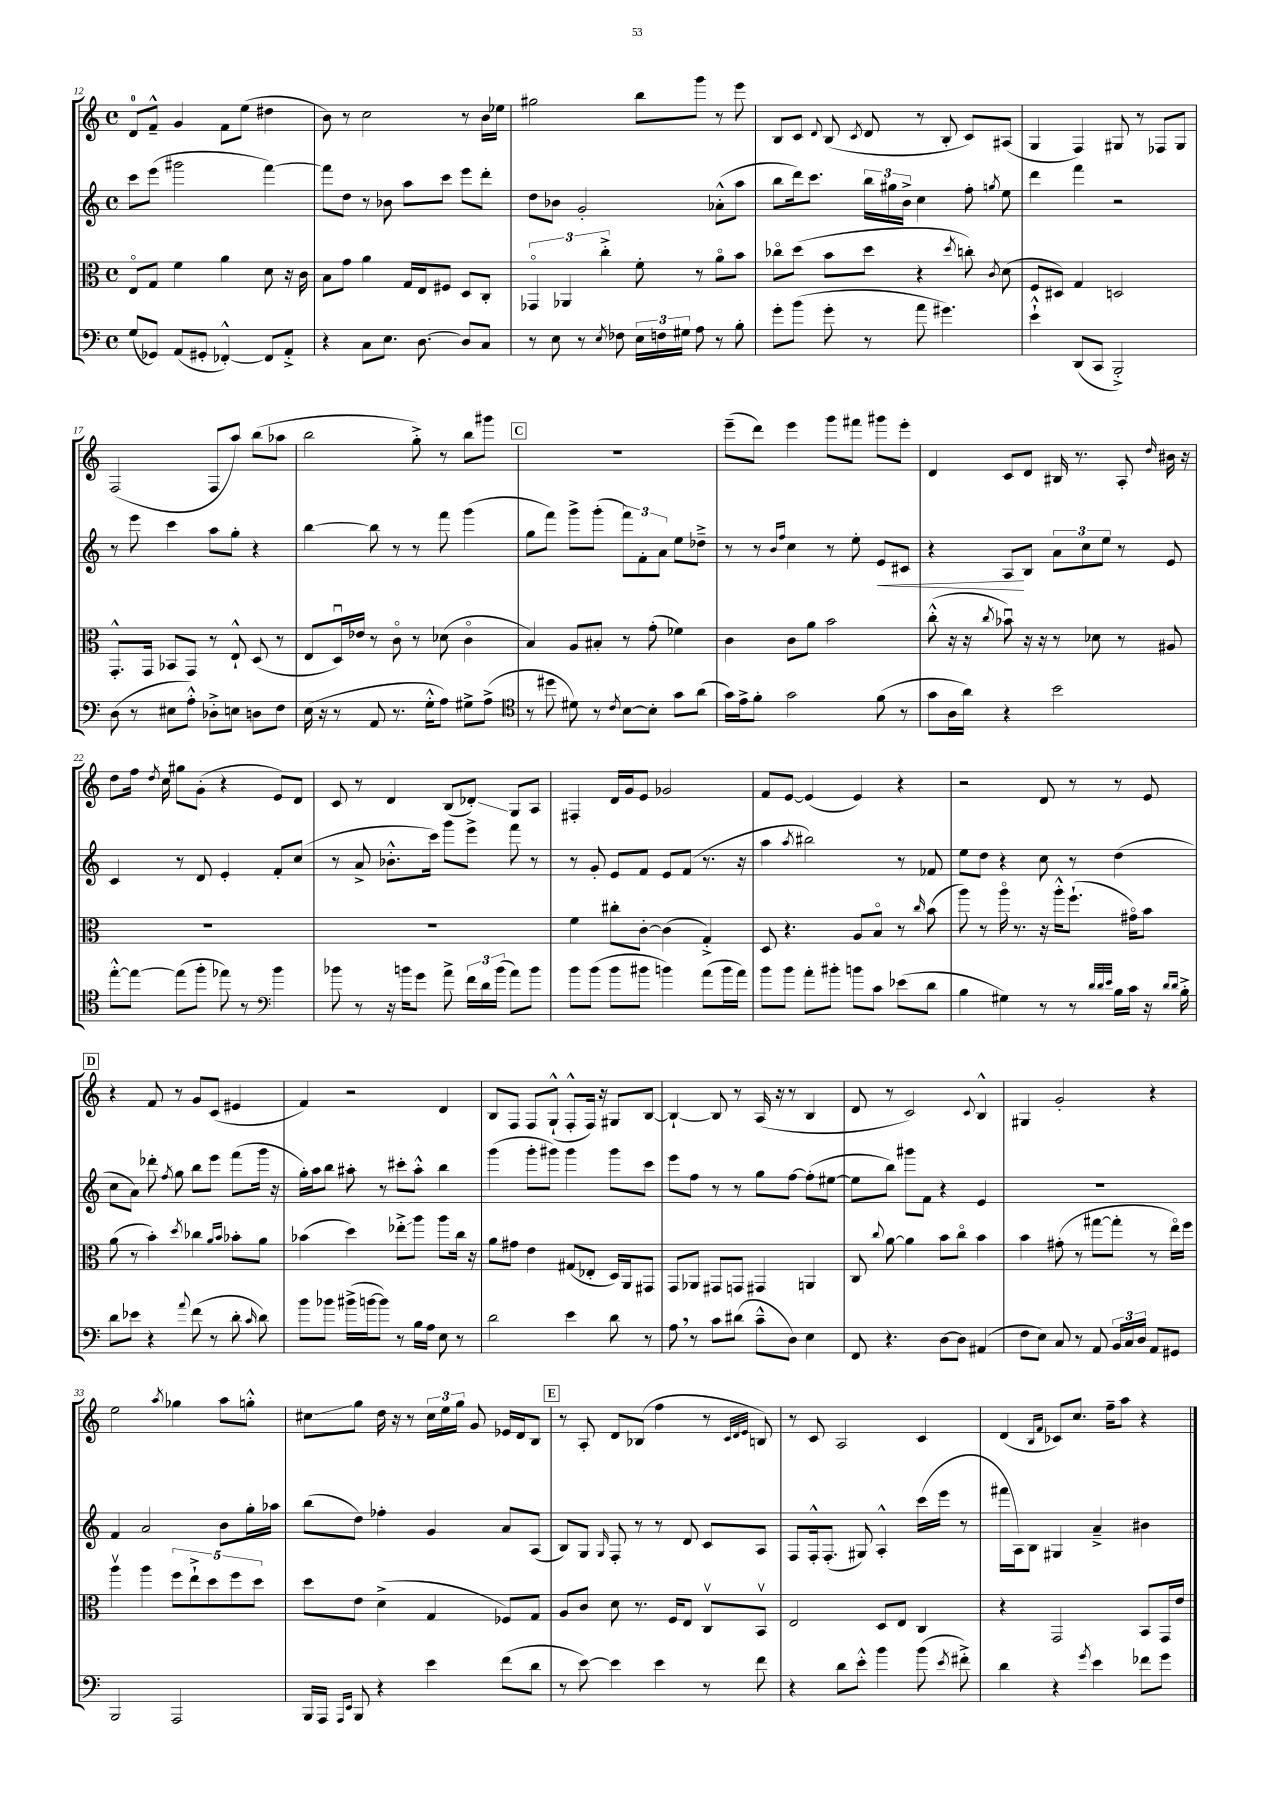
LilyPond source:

<<
\new StaffGroup <<
\new Staff = "s0" {
    \clef treble \key c \major \defaultTimeSignature \time 4/4
    \autoBeamOff d'8[-0 f'8]---^ g'4 f'8[ e''8]( dis''4 |
    b'8) r8 c''2 r8 b'16[ ees''16] |
    gis''2 b''8[ g'''8] r8 e'''8 |
    b8[ c'8] \appoggiatura { d'8 } b8( \acciaccatura { c'8 } d'8 r8 b8-. c'8[) ais8]( |
    g4 f4) gis8 r8 fes8[ gis8] |
    f2( f8[ a''8]) b''8[( aes''8] |
    b''2 g''8-.->) r8 b''8[ gis'''8] |
    \mark \markup { \box "C" } R1 |
    e'''8[--( d'''8]) e'''4 g'''8[ fis'''8] gis'''8[ e'''8]-. |
    d'4 c'8[ d'8] bis16 r8. a8-. \grace { d''16 } bis'16 r16 |
    d''8[ f''16] \acciaccatura { d''8 } c''16 gis''8[ g'8]-.( r4 e'8[) d'8] |
    c'8 r8 d'4 b8[( des'8]-.\glissando) g8[ a8] |
    fis4-. d'16[ g'16 e'8] ges'2 |
    f'8[ e'8]~ e'4( e'4) r4 |
    r2 d'8 r8 r8 e'8 |
    \mark \markup { \box "D" } r4 f'8 r8 g'8[ c'8]( eis'4 |
    f'4) r2 d'4 |
    b8[ f8] f8[ g8]-!-^( f8[-.-^ f16]) r16 gis8[ b8]~ |
    b4~-! b8 r8 a16( r16 r8 b4 |
    d'8 r8 c'2) \appoggiatura { c'8 } b4-^ |
    gis4 g'2-. r4 |
    e''2 \acciaccatura { a''8 } ges''4 a''8[ g''8]-.-^ |
    cis''8[\glissando g''8] d''16 r16 r8 \tuplet 3/2 { cis''16[ e''16 g''16] } g'8 ees'16[ d'16 b8] |
    \mark \markup { \box "E" } r8 a8-. d'8[ bes8]( f''4 r8 \grace { c'32[ d'32 e'32] } b8) |
    r8 c'8 a2 c'4 |
    d'4( \grace { b16[ f'16] } ces'8[) c''8.] f''16[-- a''8] r4 \bar "|." |
}
\new Staff = "s1" {
    \clef treble \key c \major \defaultTimeSignature \time 4/4
    \autoBeamOff c'''8[ e'''8]( gis'''2 f'''4~) |
    f'''8[ d''8] r8 bes'8 a''8[ c'''8] e'''8[ d'''8]-. |
    d''8[ bes'8] g'2-. aes'8[-.-^( a''8] |
    b''8[ d'''16) c'''8.] \tuplet 3/2 { b''16[ gis''16 b'16]-> } c''4 f''8-. \acciaccatura { g''8 } e''8 |
    d'''4 f'''4 r2 |
    r8 e'''8 c'''4 a''8[ g''8]-. r4 |
    b''4~ b''8 r8 r8 f'''8 g'''4( |
    \mark \markup { \box "C" } g''8[ f'''8]) g'''8[-> g'''8]-.( \tuplet 3/2 { f'''8[) f'8-. a'8] } e''8[ des''8]---> |
    r8 r8 \grace { b'16[ f''16] } c''4 r8 e''8-. e'8[\< cis'8] |
    r4 a8[\! b8] \tuplet 3/2 { a'8[ c''8 e''8] } r8 e'8 |
    c'4 r8 d'8 e'4-. f'8[-. c''8]( |
    r8 a'8-> bes'8.[-.-^ c'''16]) g'''8[ e'''8]-> f'''8 r8 |
    r8 g'8-. e'8[ f'8] e'8[ f'8]( r8. r16 |
    a''4 \acciaccatura { a''8 } bis''2) r8 fes'8 |
    e''8[ d''8] r4 c''8 r8 d''4( |
    \mark \markup { \box "D" } c''8[ a'8]) des'''8-. \acciaccatura { f''8 } g''8 b''8[ e'''8] f'''8[( g'''16] r16 |
    g''16[-.) a''16 b''8] ais''8-. r8 cis'''8[-. ais''8]-.-^ b''4 |
    g'''4( g'''8[-. gis'''8]) gis'''4 gis'''8[ c'''8] |
    e'''8[ f''8] r8 r8 g''8[ f''8]~ f''8[-.( eis''8]~ |
    eis''8[ b''8]) gis'''8[ f'8] r4 e'4 |
    R1 |
    f'4 a'2 b'8[ g''16-. aes''16] |
    b''8[( d''8]) fes''4-. g'4 a'8[ a8]( |
    \mark \markup { \box "E" } b8[) g8] \grace { g16 } f8-. r8 r8 d'8 c'8[ a8] |
    f8[ f16-.-^ f8.]-.( gis8) a4-.-^ c'''16[( e'''16] r8 |
    fis'''16[ a16) b8] gis4 a'4---> bis'4 \bar "|." |
}
\new Staff = "s2" {
    \clef alto \key c \major \defaultTimeSignature \time 4/4
    \autoBeamOff e8[\flageolet g8] f'4 a'4 d'8 r16 c'16 |
    b8[ g'8] a'4 g16[ e16 fis8] d8[ c8]-. |
    \tuplet 3/2 { ges,4\flageolet aes,4 c''4-.-> } f'8-. r8 a'8[\flageolet b'8] |
    ces''8[\flageolet d''8]( b'8[ d''8] r4 \acciaccatura { d''8 } c''8-.) \acciaccatura { c'8 } d'8( |
    f8[ dis8]) g4 d2 |
    g,8.[-.-^ g,16] bes,8[ g,8] r8 e8-!-^ d8( r8 |
    e8[ d16\downbow) ees'16] r8 c'8\flageolet r8 des'8( c'4\flageolet |
    \mark \markup { \box "C" } b4) a8[ bis8]-. r8 g'8-.( fes'4) |
    c'4 c'8[ a'8] b'2 |
    c''8-.-^( r16 r16 \acciaccatura { c''8 } bes'8\downbow) r16 r16 r8 des'8 r8 ais8 |
    R1 |
    R1 |
    f'4 cis''8[-. c'8]~-. c'4( g4-.->) |
    d8 r4. a8[ b8]\flageolet r8 \grace { c''16 } b'8( |
    a''8) r8 a''16\flageolet r8. r16 a''16[-.-^ f''8.]-!( gis'16[\flageolet) b'8] |
    \mark \markup { \box "D" } a'8( r8 b'4-.) \acciaccatura { d''8 } ces''4 \grace { a'16[ b'16] } bes'8[-. a'8] |
    bes'4( d''4) ees''8[-.->\glissando a''8] a''8[ c''16] r16 |
    a'8[ gis'8] e'4 gis8[( ees8]-. d16[) a,16 gis,8] |
    g,8[ aes,8] gis,8[ g,8] gis,4 a,4 |
    c8 \appoggiatura { c''8 } a'8~ a'4 b'8[ c''8]\flageolet b'4 |
    b'4 gis'8-.( r8 gis''8[~ gis''8]-. r8 e''16[\flageolet) f''16] |
    a''4\upbow a''4 \tuplet 5/4 { f''8[ e''8-!-> d''8 f''8 d''8] } |
    d''8[ e'8] d'4->( g4 fes8[) g8] |
    \mark \markup { \box "E" } a8[ c'8] d'8 r8. f16[ e8] c8[\upbow b,8]\upbow |
    e2 d8[ e8] c4 |
    r4 g,2 b,8[ g,16 e'16] \bar "|." |
}
\new Staff = "s3" {
    \clef bass \key c \major \defaultTimeSignature \time 4/4
    \autoBeamOff g8[( ges,8]) a,8[( gis,8]-. fes,4~-.-^) fes,8[ a,8]-.-> |
    r4 c8[ e8.] d8.~ d8[ c8] |
    r8 e8 r8 \acciaccatura { e8 } fes8 \tuplet 3/2 { e16[ f16 gis16] } a8 r8 b8-. |
    g'8[-. b'8]( g'8-. r8 a'8 gis'4.) |
    e'4-!-^ d,8[( c,8] b,,2-.->) |
    d8( r8 eis8[ a8]-.-^) des8[-.-> e8] d8[ f8] |
    e16( r16 r8 a,8 r8. g16[-.-^ a8]) gis8[-> a8]->( |
    \mark \markup { \box "C" } \clef tenor r8 dis''8 dis'8) r8 \acciaccatura { c'8 } b8[~ b8]-. g'8[ a'8]( |
    g'16[) e'16-> f'8]-. g'2 f'8( r8 |
    g'8[ a16 a'16]) r4 b'2 |
    e''8[~-.-^ e''8]~ e''8[( f''8]-. ees''8) r8 \clef bass b'4 |
    bes'8 r8 r16 b'16[ g'8] a'8-> \tuplet 3/2 { f'16[ d'16 b'16]( } a'8[) b'8] |
    b'8[ b'8]( b'8[ bis'8] b'4) a'8[( b'16 a'16]) |
    b'8[ b'8] a'8[-. bis'8]-. b'8[ c'8] ees'8[( d'8] |
    b4 gis4) r8 r8 \grace { d'32[ d'32 e'32] } b16[ c'16] r16 \grace { d'16[ d'16] } b16-.-> |
    \mark \markup { \box "D" } d'8[ ees'8] r4 \appoggiatura { a'8 } f'8( r8 d'8-. \grace { c'16 } d'8) |
    b'8[ bes'8] bis'16[->( b'16~ b'8]) r8 b16[ a16] e8 r8 |
    d'2 e'4 d'8 r8 |
    a8 \breathe r8 c'8[ dis'8]( c'8[---^ d8]) e4 |
    f,8 r4. d8[~ d8] ais,4( |
    f8[ e8]) c8 r8 a,8 \tuplet 3/2 { b,16[ c16 d16] } a,8[ gis,8] |
    b,,2 a,,2 |
    b,,16[ a,,16] \grace { a,,16[ e,16] } b,,8 r4 e'4 f'8[( d'8] |
    \mark \markup { \box "E" } r8 e'8~) e'4 e'4 r8 f'8 |
    r4 d'8[ e'8]-.-^ b'4 b'8( \acciaccatura { e'8 } fis'8-.->) |
    d'4 r4 \acciaccatura { g'8 } e'4 fes'8[ g'8] \bar "|." |
}
>>
>>
\layout { \context { \Score currentBarNumber = #12 } }
